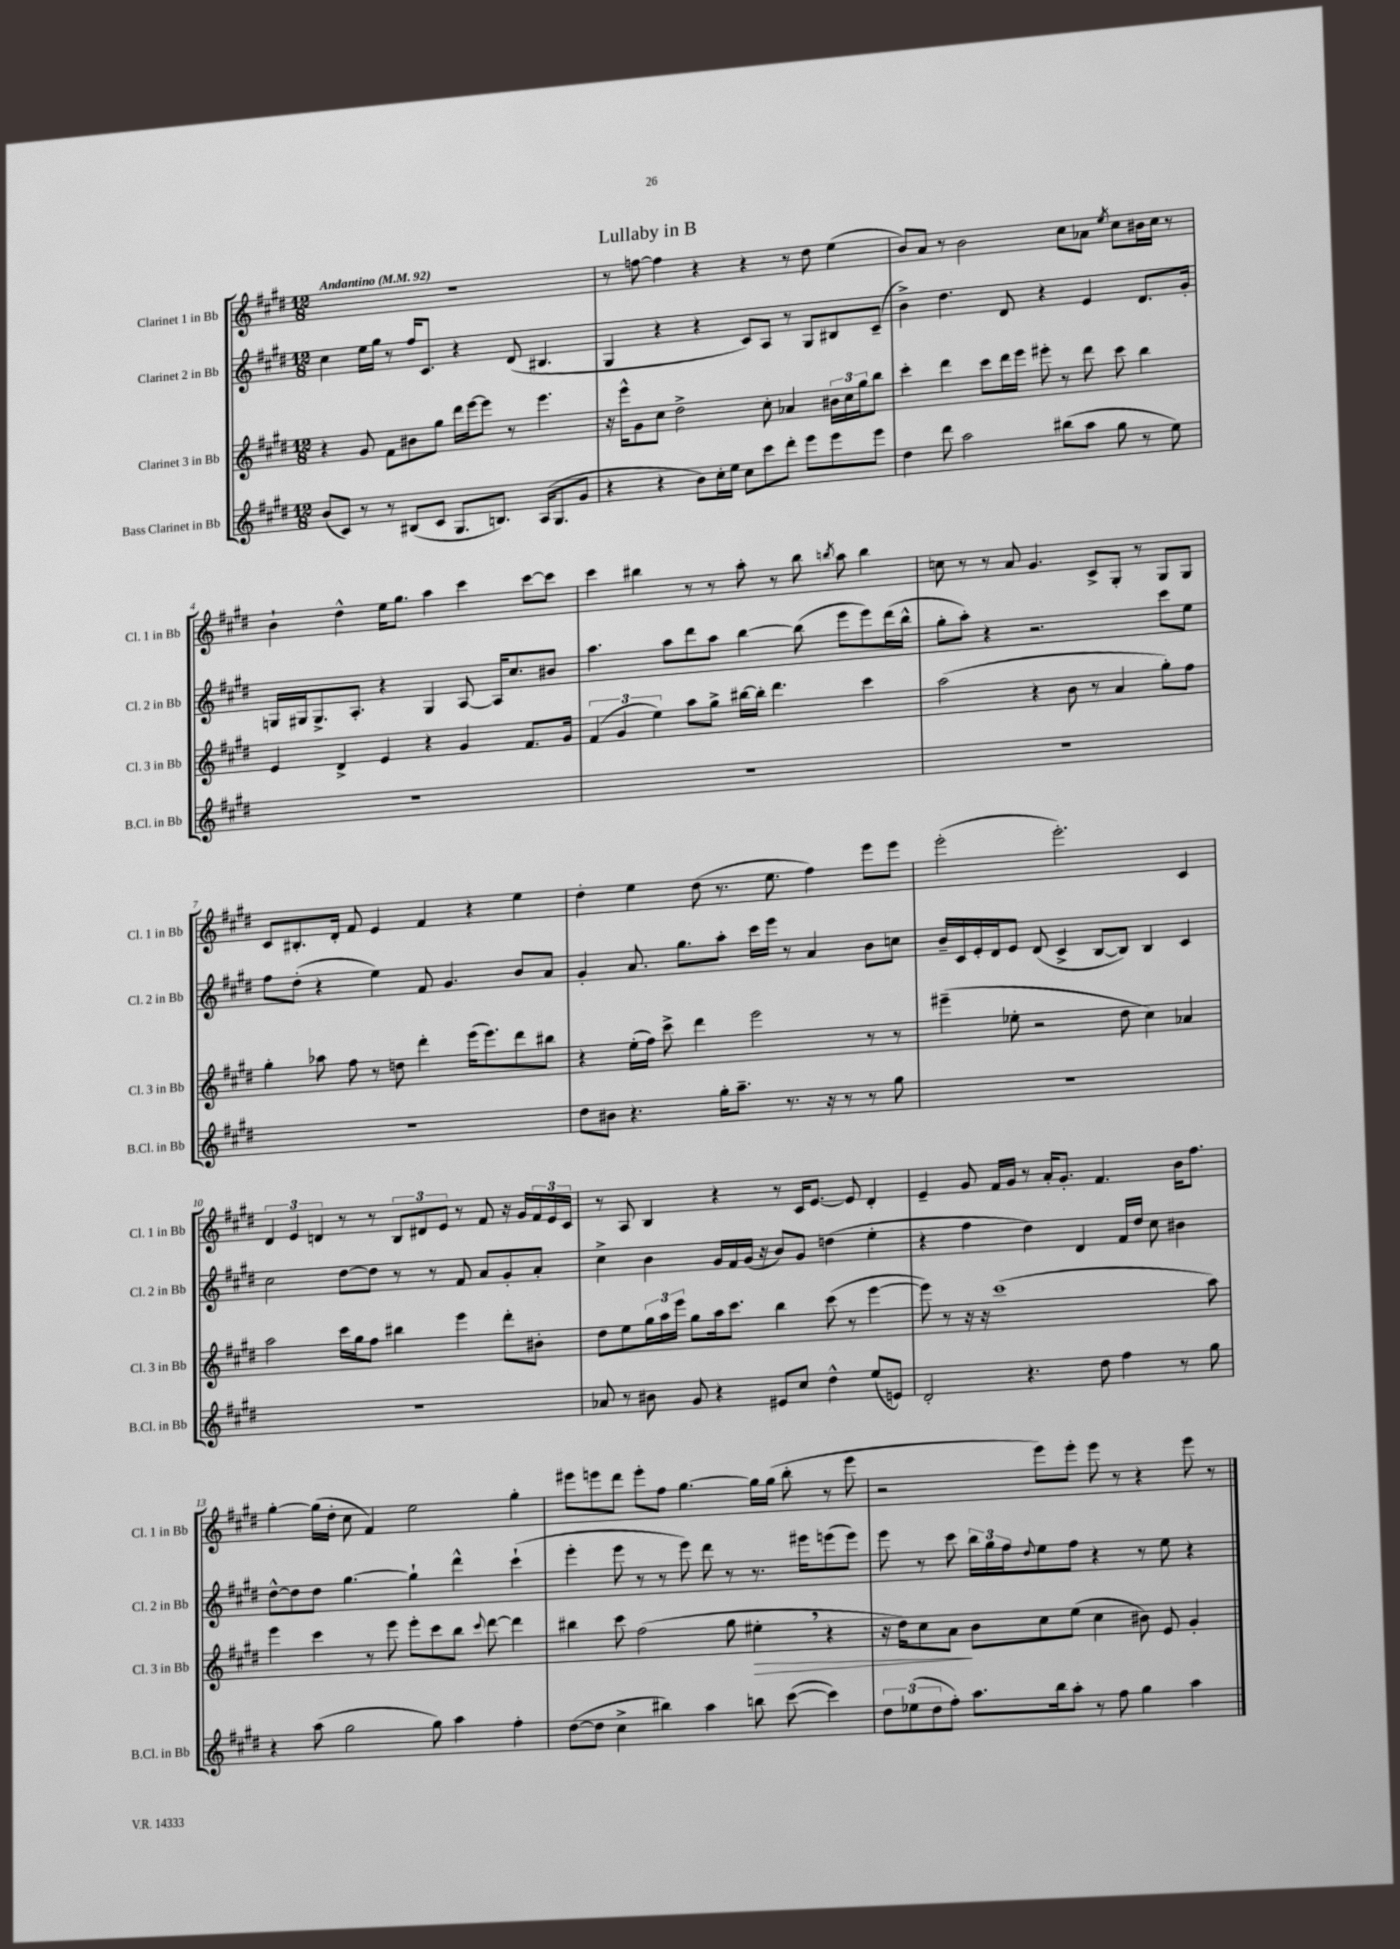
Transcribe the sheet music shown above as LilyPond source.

\header { title = "Lullaby in B" }
<<
\new StaffGroup <<
\new Staff = "s0" \with { instrumentName = "Clarinet 1 in Bb" shortInstrumentName = "Cl. 1 in Bb" } {
    \clef treble \key e \major \numericTimeSignature \time 12/8 \tempo "Andantino" 4 = 92
    R1. |
    r8 f''8~ f''4 r4 r4 r8 dis''8 e''4( |
    b'8) a'8 r8 b'2 cis''8 aes'8 \acciaccatura { e''8 } cis''8 bis'16 cis''16 r8 |
    b'4-! dis''4-^ e''16 gis''8. a''4 cis'''4 cis'''8~ cis'''8 |
    cis'''4 bis''4 r8 r8 a''8-. r8 bis''8 \acciaccatura { b''8 } a''8 b''4 |
    c''8 r8 r8 a'8 gis'4. cis'8-> gis8-. r8 gis8 gis8 |
    cis'8 bis8.-. dis'16-. fis'8 e'4 fis'4 r4 e''4 |
    dis''4-. e''4 dis''8( r8. e''8. fis''4) e'''8 e'''8 |
    e'''2-.( e'''2.-.) cis'4 |
    \tuplet 3/2 { dis'4 e'4 d'4 } r8 r8 \tuplet 3/2 { b8 dis'8 e'8 } r8 fis'8 r16 gis'16 \tuplet 3/2 { fis'16 e'16 cis'16 } |
    r8 a8 b4 r4 r8 cis'16 e'8.~ e'8 dis'4-. |
    e'4-- gis'8 fis'16 gis'16 r8 a'16-. gis'8.-. fis'4. b'16 fis''8. |
    gis''4~-. gis''16( dis''16-. cis''8 fis'4) e''2 gis''4-. |
    eis'''8 e'''8 dis'''8 e'''8-. fis''8 gis''4.~ gis''16 gis''16( b''8-. r8 e'''8 |
    r2 e'''8) e'''8-. e'''8 r8 r4 e'''8 r8 \bar "|." |
}
\new Staff = "s1" \with { instrumentName = "Clarinet 2 in Bb" shortInstrumentName = "Cl. 2 in Bb" } {
    \clef treble \key e \major \numericTimeSignature \time 12/8
    cis''4 e''16 gis''16 r8 fis''16 cis'8. r4 dis'8( bis4. |
    gis4 r4 r4 cis'8) a8 r8 gis8 bis8 cis'8--( |
    b'4->) dis''4. dis'8 r4 e'4 dis'8. gis'16-. |
    g16 gis16 gis8.-> a8.-. r4 gis4 a8~ a16 cis''8. bis'8 |
    a''4. a''8 dis'''8 a''8 b''4~ b''8( e'''8 e'''8) dis'''16( b''16-^ |
    gis''8-. a''8-.) r4 r2. cis'''8 e''8 |
    fis''8 dis''8-.( r4 e''4) fis'8 gis'4. b'8 a'8 |
    gis'4-. a'8. gis''8. a''8-. cis'''16 e'''16 r8 a'4 b'8 c''8 |
    b'16-- cis'16 e'16-. dis'16 e'8 dis'8( cis'4-> b8~ b8) b4 cis'4 |
    cis''2 dis''8~ dis''8 r8 r8 fis'8 a'8 gis'8-. a'8-. |
    cis''4-> b'4 gis'16 fis'16 gis'16( r16 b'8) gis'8 d''4( e''4-. |
    r4 fis''4 dis''4) dis'4 fis'16 dis''16 cis''8 bis'4 |
    dis''8~-^ dis''8 dis''8 gis''4.~ gis''4-! dis'''4-^ cis'''4-!( |
    e'''4-. e'''8 r8 r8 e'''8) dis'''8 r8 r8. eis'''16 e'''8( e'''8) |
    e'''8 r8 cis'''8 \tuplet 3/2 { b''16 gis''16 fis''16 } \appoggiatura { dis''8 } e''8 fis''8 r4 r8 e''8 r4 \bar "|." |
}
\new Staff = "s2" \with { instrumentName = "Clarinet 3 in Bb" shortInstrumentName = "Cl. 3 in Bb" } {
    \clef treble \key e \major \numericTimeSignature \time 12/8
    r4 gis'8 fis'8 bis'8 gis''8 dis'''16 e'''16~ e'''8 r8 e'''4. |
    r16 e'''16-^ gis'8 cis''8 dis''2-> cis''8-. aes'4 \tuplet 3/2 { bis'16 cis''16 gis''16 } b''8 |
    cis'''4-. dis'''4 cis'''8 dis'''16 e'''16 eis'''8-. r8 dis'''8 cis'''8 b''4 |
    e'4 dis'4-> e'4 r4 gis'4 fis'8. gis'16 |
    \tuplet 3/2 { fis'4( gis'4 e''4) } a''8 gis''8-> bis''16~ bis''16-. dis'''4. cis'''4 |
    a''2( r4 b'8 r8 a'4 gis''8-.) fis''8 |
    gis''4-. aes''8 fis''8 r8 d''8 dis'''4-. e'''16( e'''8.) dis'''8 bis''8 |
    r4 e''16-.( fis''16) cis'''8-> dis'''4 e'''2 r8 r8 |
    eis'''4--( ees''8-. r2 dis''8 cis''4) aes'4 |
    a''2 cis'''16 gis''16 fis''8 bis''4 e'''4 dis'''8-. bis'8-. |
    dis''8 e''8 \tuplet 3/2 { gis''16 a''16 e'''16 } gis''8 a''16 cis'''8. b''4 cis'''8( r8 e'''4~ |
    e'''8) r8 r16 r16 cis'''1( a''8) |
    e'''4 cis'''4 r8 e'''8 e'''8-. cis'''8 b''8 \appoggiatura { cis'''8 } dis'''8~ dis'''4 |
    bis''4 cis'''8 fis''2( gis''8 eis''4-.\> \breathe r4 |
    r16 dis''16) cis''8 a'8\! b'8 cis''8 e''8( cis''4 bis'8) e'8 gis'4-. \bar "|." |
}
\new Staff = "s3" \with { instrumentName = "Bass Clarinet in Bb" shortInstrumentName = "B.Cl. in Bb" } {
    \clef treble \key e \major \numericTimeSignature \time 12/8
    b'8( cis'8) r8 r8 bis8( cis'8 gis8. b8.) a16( gis8. gis'8 |
    r4 r4 b'8) cis''16-. e''16 cis''8 cis'''8 dis'''8-. e'''8 e'''8 e'''8 |
    dis''4 dis'''8 a''2 bis''8( a''8 gis''8 r8 e''8) |
    R1. |
    R1. |
    R1. |
    R1. |
    dis''8 bis'8 r4. gis''16-. a''8.-- r8. r16 r8 r8 gis''8 |
    R1. |
    R1. |
    aes'8 r8 bis'8 gis'8 r4 eis'8 cis''8 dis''4-^ e''8( e'8) |
    dis'2-. r4. dis''8 fis''4 r8 gis''8 |
    r4 a''8( gis''2 gis''8) a''4 fis''4-. |
    dis''8~( dis''8 cis''4-> bis''4) a''4 b''8 cis'''8~( cis'''4) |
    \tuplet 3/2 { dis''8 ees''8( dis''8 } fis''8-.) a''8. b''16 a''8-. r8 fis''8 gis''4 a''4 \bar "|." |
}
>>
>>
